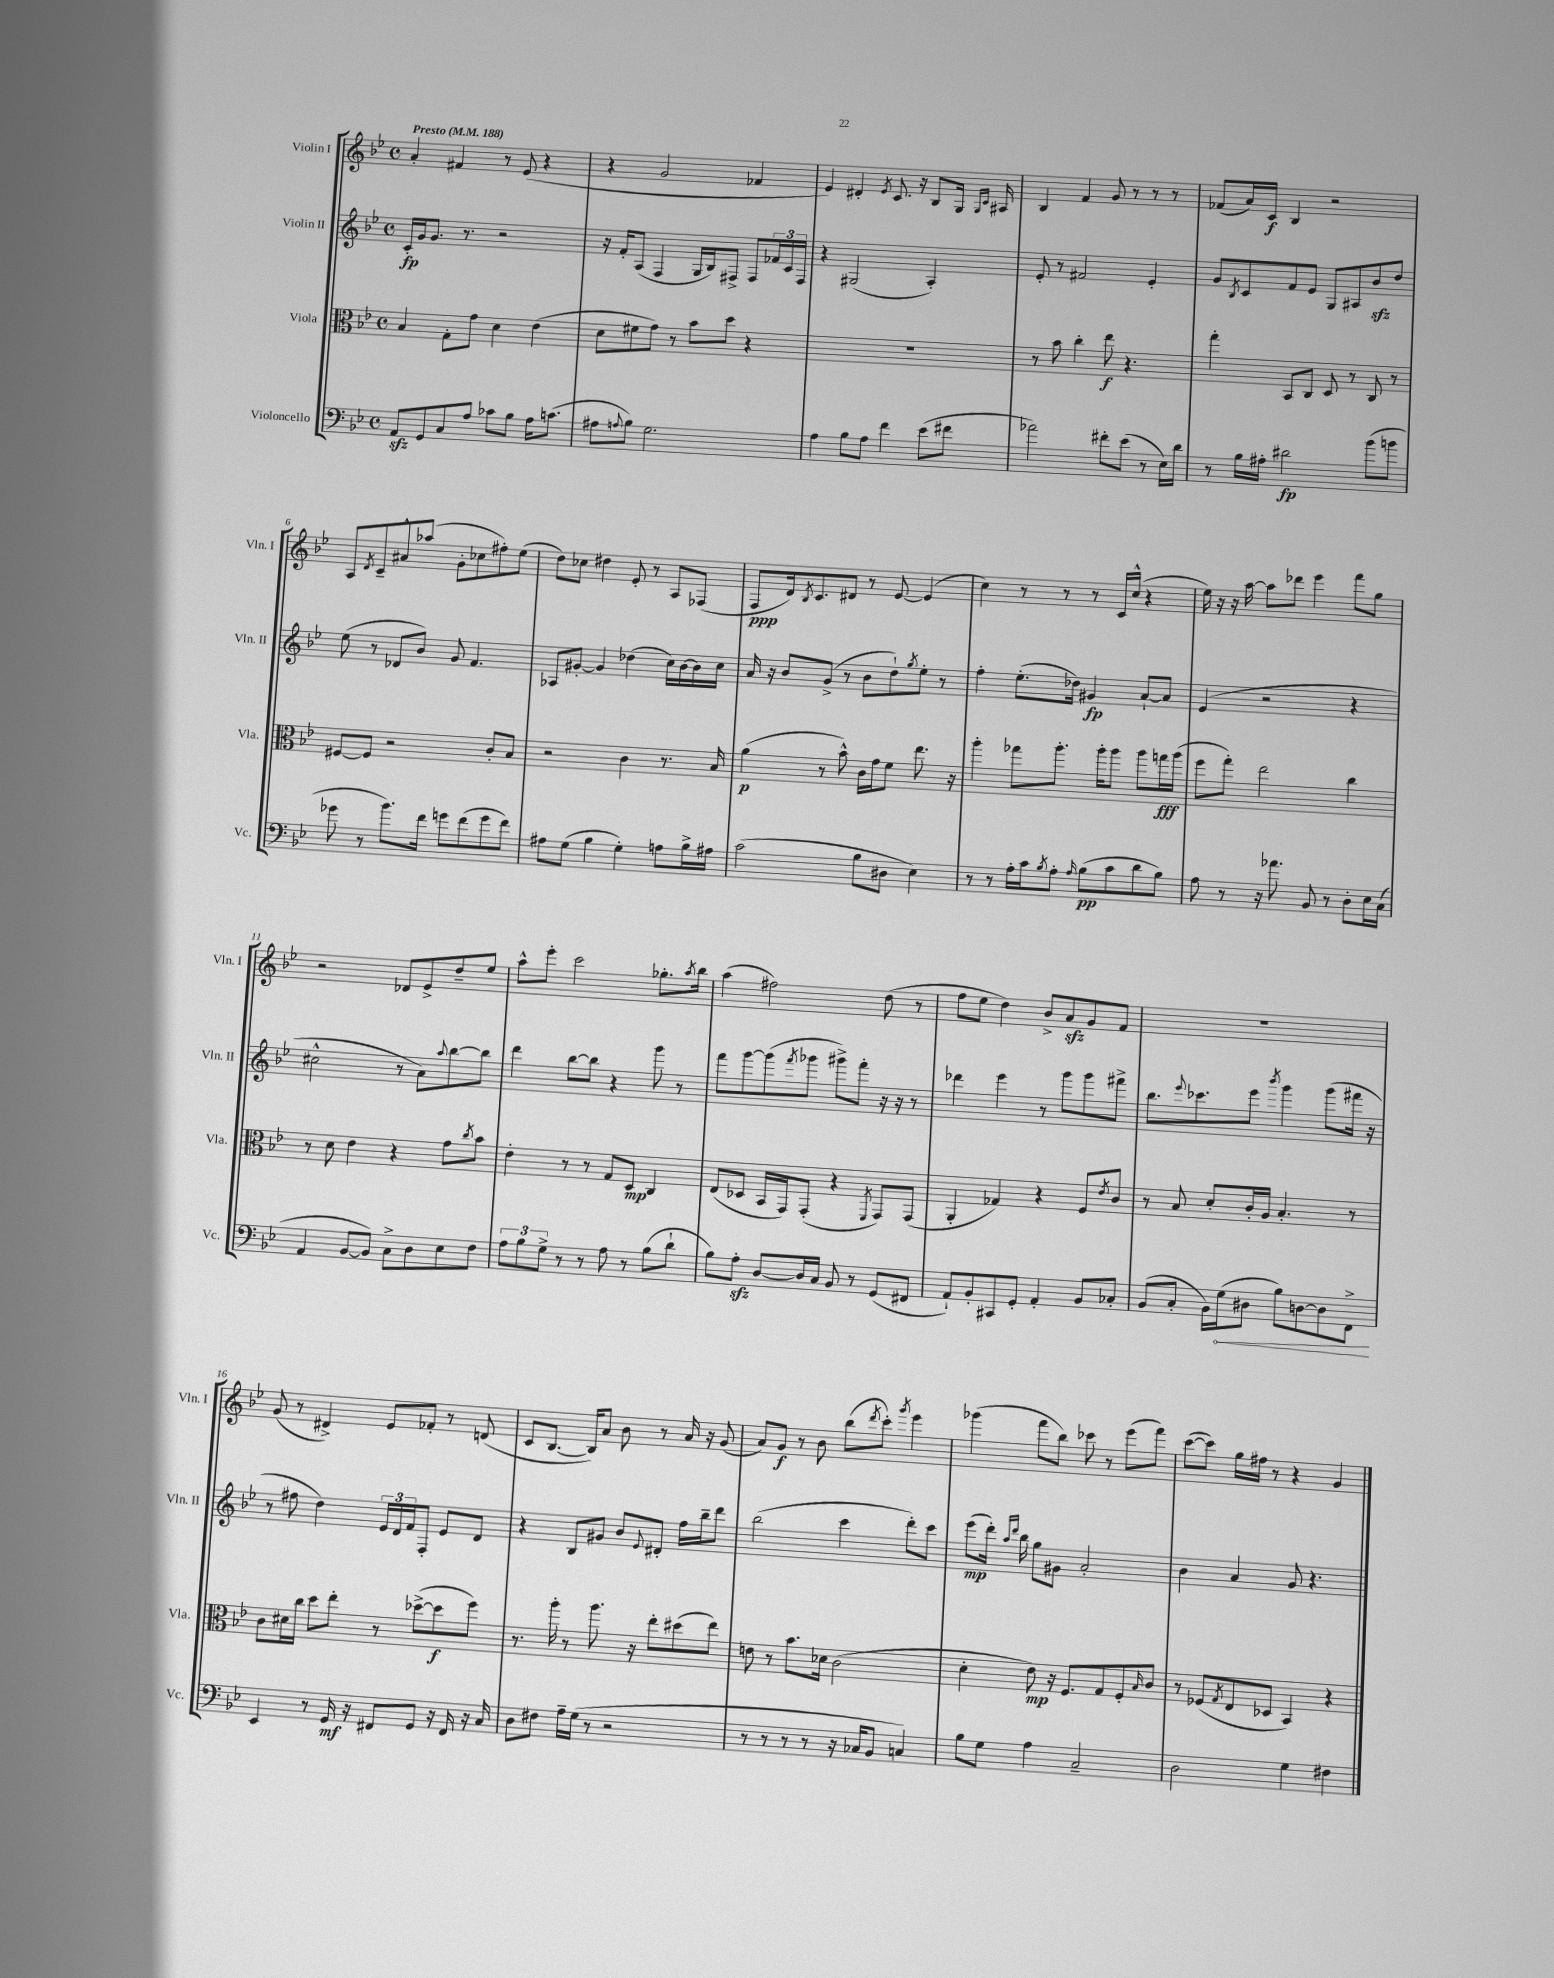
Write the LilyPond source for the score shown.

<<
\new StaffGroup <<
\new Staff = "s0" \with { instrumentName = "Violin I" shortInstrumentName = "Vln. I" } {
    \clef treble \key bes \major \defaultTimeSignature \time 4/4 \tempo "Presto" 4 = 188
    a'4-. fis'4 r8 ees'8( r4 |
    r4 g'2 fes'4 |
    ees'4) dis'4-. \acciaccatura { ees'8 } c'8. r16 bes8 g16 \grace { g16 c'16 } ais16 |
    bes4 f'4 g'8 r8 r8 r8 |
    fes'8( a'16) c'16\f bes4 r2 |
    a8 \acciaccatura { d'8 } c'8-- ais'8-^ aes''8( g'8-. ces''8 fis''8-.) ees''8( |
    d''8) ces''8 dis''4 ees'8-. r8 a8 fes8( |
    f8\ppp d'16) \acciaccatura { bes8 } c'8. dis'8 r8 ees'8~ ees'4( |
    c''4) r8 r8 r8 c'16 c''16-^( r4 |
    ees''16) r16 r16 a''16~ a''8 des'''8 ees'''4 f'''8 g''8 |
    r2 des'8 ees'8-> d''8-- ees''8 |
    a''8-^ ees'''8-. c'''2 ges''8.-. \acciaccatura { a''8 } bes''16 |
    a''4( fis''2) d''8( r8 |
    f''8 ees''8 d''4) bes'8-> a'8\sfz g'8 f'8 |
    R1 |
    g'8( r8 dis'4->) ees'8 fes'8-. r8 d'8( |
    c'8 bes8.~ bes16) a'8 bes'8 r8 a'16 r16 g'8( |
    a'8) g'8\f r8 bes'8 bes''8( \acciaccatura { d'''8 } c'''8-.) \acciaccatura { g'''8 } ees'''4 |
    ges'''4( f'''8 bes''8) ces'''8 r8 ees'''8( f'''8) |
    c'''8~( c'''8) g''16 fis''16 r8 r4 g'4 \bar "|." |
}
\new Staff = "s1" \with { instrumentName = "Violin II" shortInstrumentName = "Vln. II" } {
    \clef treble \key bes \major \defaultTimeSignature \time 4/4
    c'16-.\fp g'16 g'8. r8. r2 |
    r16 f'16-. a8( f4 g16 bes16) fis8-> fis8 \tuplet 3/2 { fes'16 c'16 fis16 } |
    r4 gis2( a4-.) |
    ees'8-. r8 fis'2 ees'4-. |
    g'8 \acciaccatura { bes8 } c'8 f'8 ees'8 g8 ais8 bes'8\sfz d''8 |
    ees''8( r8 des'8 bes'8) g'8 f'4. |
    aes8 gis'8~-. gis'4 des''4( c''16) bes'16~ bes'16 c''16 |
    a'16 r16 bes'8 g'8->( r8 bes'8 d''8-!) \acciaccatura { g''8 } ees''8-. r8 |
    f''4-. ees''8.-.( des''16) gis'4\fp a'8~-! a'8 |
    ees'4( r2 r4 |
    cis''2-^ r8 a'8) \appoggiatura { a''8 } bes''8~ bes''8 |
    d'''4 bes''8~ bes''8 r4 g'''8 r8 |
    f'''8 g'''8~ g'''8( \acciaccatura { f'''8 } ges'''8 gis'''8->) f'''8-. r16 r16 r8 |
    des'''4 ees'''4 r8 g'''8 g'''8 fis'''8-> |
    bes''8. \appoggiatura { ees'''8 } ces'''8. ees'''8 \acciaccatura { bes'''8 } g'''4 g'''8( fis'''16 r16 |
    r8 fis''8 d''4) \tuplet 3/2 { ees'16 d'16 f'16 } f8-. ees'8 d'8 |
    r4 bes8 gis'8 bes'8 \appoggiatura { ees'8 } dis'8-. f''16 bes''16-- d'''8 |
    bes''2( c'''4 d'''8-.) c'''8 |
    ees'''8\mp( d'''16-.) \grace { a''16 d'''16 } bes''16 g''8 gis'8 a'2-. |
    bes'4 a'4 g'8 r4. \bar "|." |
}
\new Staff = "s2" \with { instrumentName = "Viola" shortInstrumentName = "Vla." } {
    \clef alto \key bes \major \defaultTimeSignature \time 4/4
    bes4 g8-. g'8 d'4 ees'4( |
    d'8 fis'8 g'8) r8 bes'8 d''8 r4 |
    R1 |
    r8 bes'8 c''4-. ees''8\f r4. |
    g''4-. bes,8 c8 d8 r8 c8 r8 |
    fis8~ fis8 r2 c'8-. bes8 |
    r2 c'4 r8. bes16 |
    a'4\p( r8 bes'8-^) c'16 g'16 f'8 ees''8. r16 |
    a''4-. ges''8 a''8.-. a''16-. a''8 a''8 g''16\fff a''16( |
    f''8 g''8-.) ees''2 c''4 |
    r8 d'8 ees'4 r4 g'8 \acciaccatura { c''8 } bes'8 |
    ees'4-. r8 r8 g8 d8\mp c4 |
    ees8( des8 bes,16 g,16) g,8-.( r4 \acciaccatura { f,8 } g,8) g,8( |
    a,4-. ges4) r4 f8 \acciaccatura { ees'8 } c'8 |
    r8 bes8 d'8-. c'16-. a16 bes4.-. r8 |
    c'8 dis'16 c''16 d''8 ees''8-. r8 des''8~->( des''8\f f''8) |
    r8. a''16-. r8 a''8. r16 ees''8-. dis''8( ees''8) |
    e'8 r8 bes'8. des'16 c'2( |
    d'4-. ees'8\mp) r16 f8. g8 f8-. \grace { bes16 } c'8 |
    r8 fes8( \acciaccatura { g8 } ees8 des8 bes,4) r4 \bar "|." |
}
\new Staff = "s3" \with { instrumentName = "Violoncello" shortInstrumentName = "Vc." } {
    \clef bass \key bes \major \defaultTimeSignature \time 4/4
    a,8\sfz g,8 c8 a8 ces'8 bes8 a16 c'8.( |
    ais8 \appoggiatura { a8 } bes8) g2. |
    a4 bes8 a8 f'4 ees'8( fis'8 |
    aes'2) fis'8-. ees'8( r8 ees16) d'16 |
    r8 bes16 ais16-. dis'2\fp bes'8( b'8 |
    ges'8 r8 bes'8.) f'16 g'8 f'8( g'8 f'8) |
    ais8 g8( bes4 g4-.) a8 bes16-> ais16 |
    c'2( bes8 dis8 ees4) |
    r8 r8 a16-. c'16 \acciaccatura { bes8 } a8-. \grace { a16 } bes8\pp( c'8 d'8 bes8) |
    a8 r8 r16 aes'8. bes,8 r8 d8-. ees16 c16( |
    a,4 bes,8~ bes,8) c8-> d8 ees8 f8 |
    \tuplet 3/2 { a8 bes8 g8-> } r8 r8 a8 r8 bes8( d'8-! |
    bes8) a8-.\sfz d8~ d16 c16 bes,8 r8 g,8( fis,8 |
    a,8-!) bes,8-. cis,8 g,8-. a,4-. bes,8 ces8-. |
    bes,8( c8-. bes,16) \once \override Hairpin.circled-tip = ##t g16\<( dis8 bes8) d8~ d8 f,8->\! |
    ees,4 r8 g,16\mf r16 fis,8 g,8 r16 fis,16 r16 c16 |
    d8 fis8 a16-- g16( r8 r2 |
    r8 r8 r8 r8 r16 ces16 bes,8 c4) |
    bes8 g8 a4 c2-- |
    d2 g4 fis4 \bar "|." |
}
>>
>>
